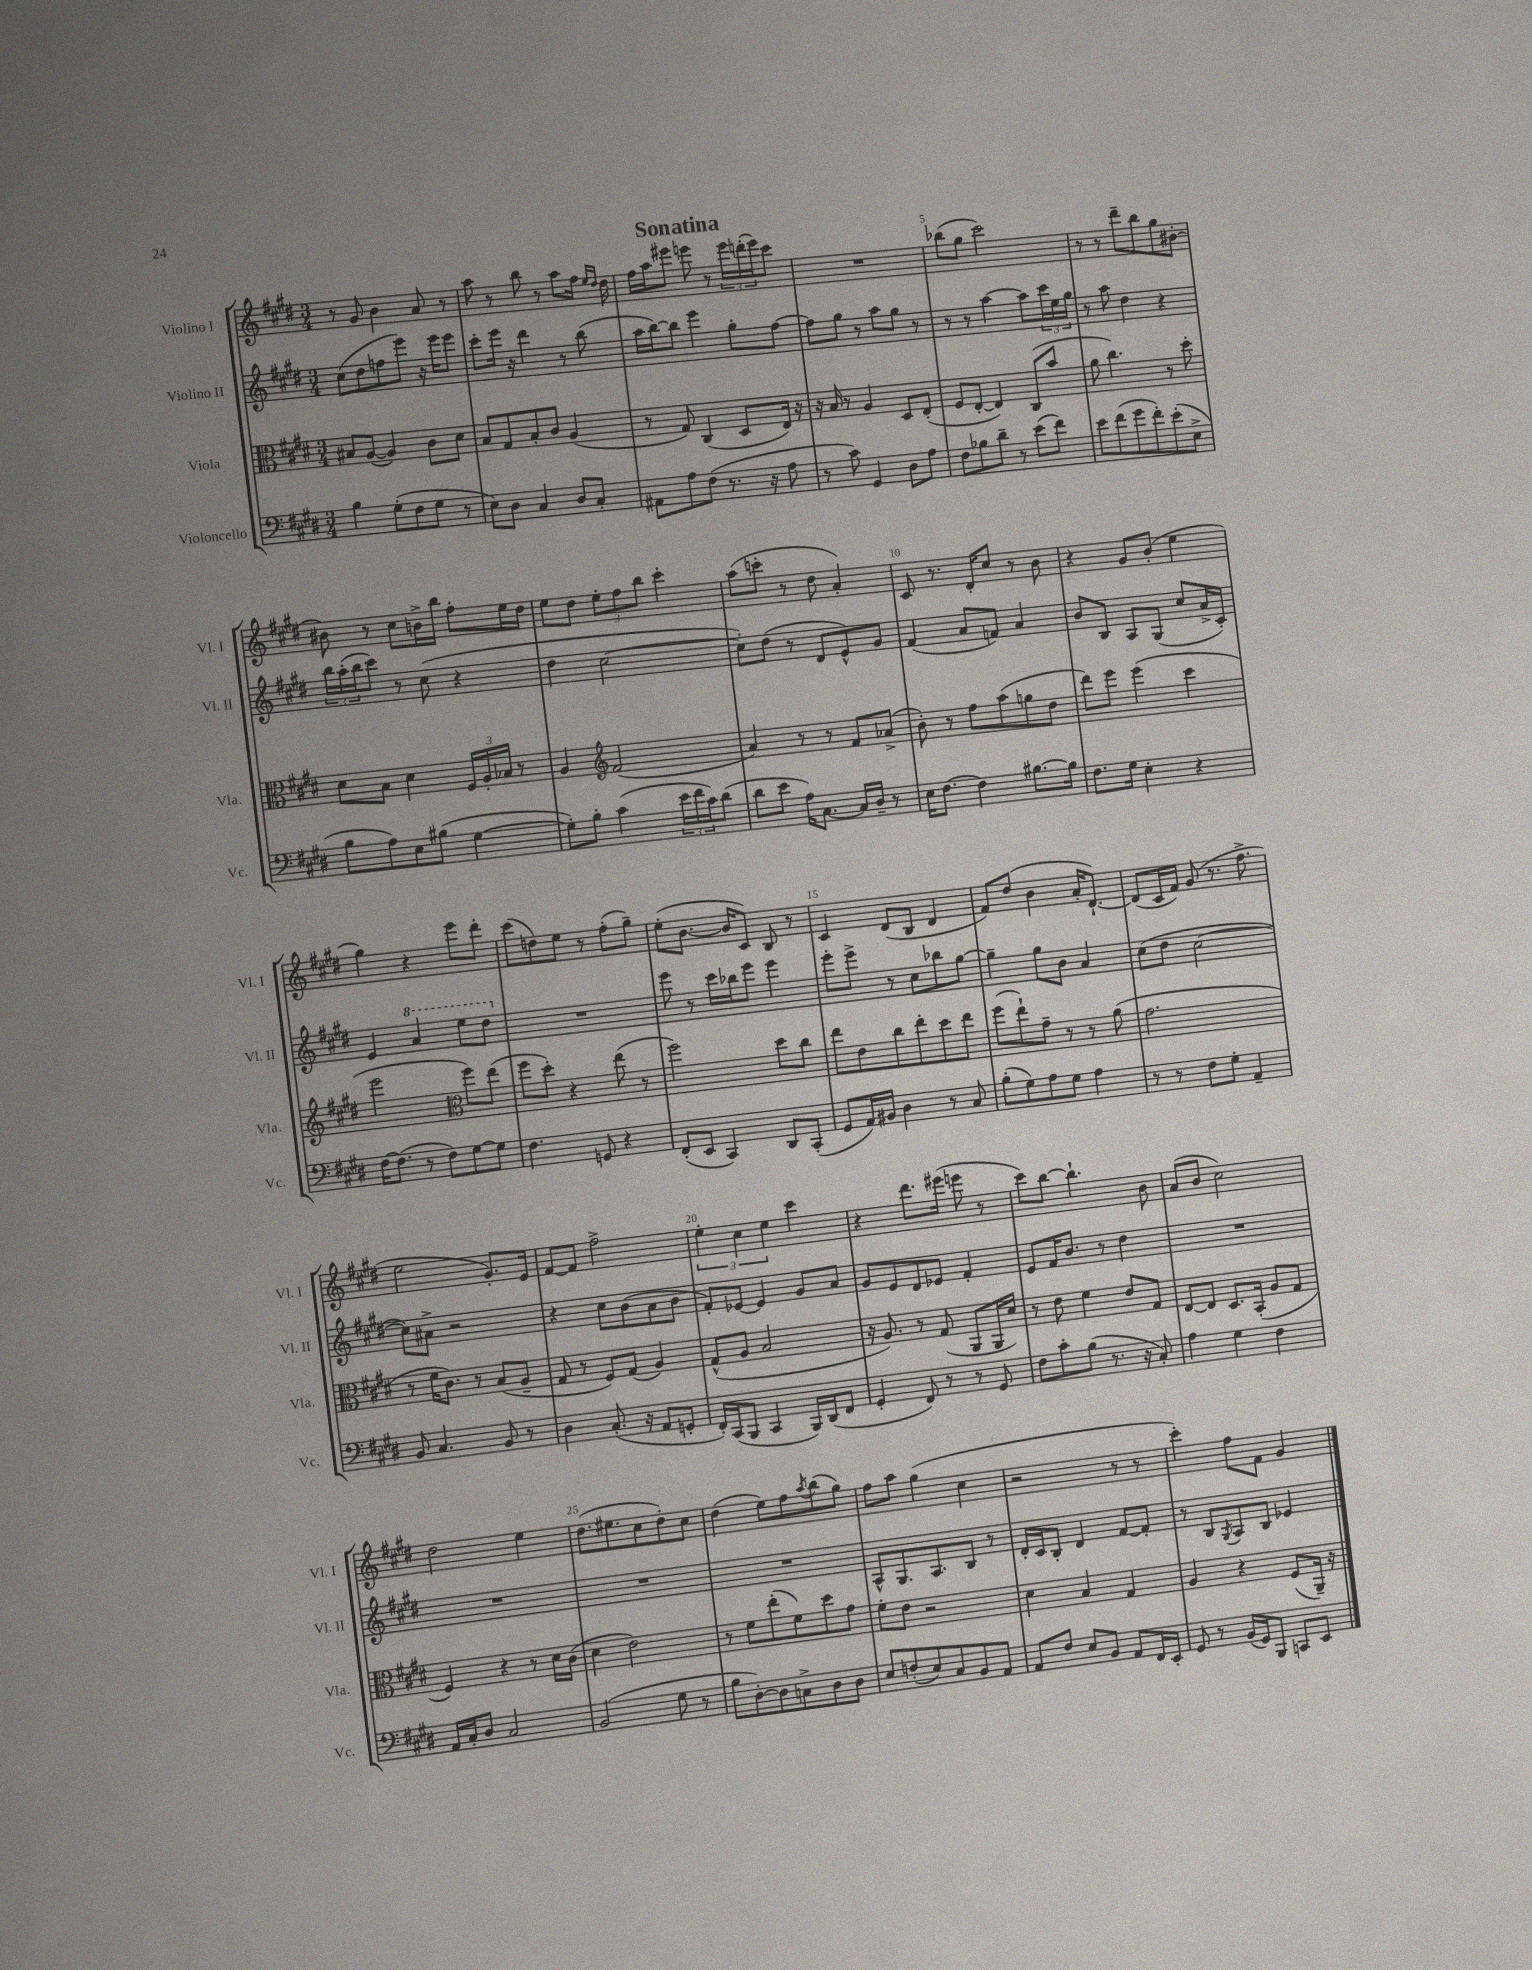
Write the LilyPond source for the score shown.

\header { title = "Sonatina" }
<<
\new StaffGroup <<
\new Staff = "s0" \with { instrumentName = "Violino I" shortInstrumentName = "Vl. I" } {
    \clef treble \key e \major \numericTimeSignature \time 3/4
    r8 gis'8 b'4 a'8 r8 |
    a''8 r8 b''8 r8 a''8 fis''16 \grace { e''16 dis''16 } dis''16 |
    fis''16 a''16 eis'''8 e'''8 r8 \tuplet 3/2 { e'''16 d'''16-.( e'''16) } cis'''8 |
    R2. |
    bes''8( gis''8 cis'''2) |
    r8 r8 dis'''8-- b''8 gis''8 bis'8~-. |
    bis'8 r8 cis''8 b'16-> b''16 fis''8-. e''16 dis''16 |
    e''8 dis''8 \tuplet 3/2 { e''8-. fis''8 b''8 } cis'''4-. |
    a''8( c'''8-. r8 dis''8 a'4-.) |
    cis'8 r8. dis'16-. cis''8 r8 b'8 |
    r4 gis'8 b'8-.( e''4 |
    gis''4) r4 e'''8 dis'''8-. |
    cis'''8( d''8) e''8 r8 fis''8-.( gis''8--) |
    e''8-.( b'8.~ b'16 cis'8) b8 r8 |
    cis'4 dis'8( b8 dis'4 |
    fis'8) dis''8( b'4 a'16-. dis'8.~-!) |
    dis'8( cis'16 fis'16) gis'8( r8. fis''8.-> |
    e''2 gis'8.-.) e'16 |
    fis'8~ fis'8 fis''2-> |
    \tuplet 3/2 { e''4-. cis''4 e''4 } cis'''4 |
    r4 dis'''8. eis'''16( e'''8 r8 |
    cis'''8) b''8~ b''4.-! b'8 |
    a'8( b'8 cis''2) |
    dis''2 e''4 |
    dis''8.( eis''8. cis''8 dis''8-.) cis''8 |
    dis''4( e''8) fis''8 \acciaccatura { a''8 } b''8( gis''8) |
    fis''8 a''8 gis''4( cis''4 |
    r2 r8 r8 |
    cis'''4-.) fis''8 fis'8 gis'4 \bar "|." |
}
\new Staff = "s1" \with { instrumentName = "Violino II" shortInstrumentName = "Vl. II" } {
    \clef treble \key e \major \numericTimeSignature \time 3/4
    cis''8( dis''8 f''8 e'''8) r16 e'''16 e'''8 |
    cis'''8-. e'''16 r16 dis'''4 r8 b''8( |
    a''16 b''16~) b''8 e'''4 gis''8-. fis''8~ |
    fis''8 gis''8 r8 a''8 gis''8 r8 |
    r8 r8 a''4~ a''8 \tuplet 3/2 { cis'''16 e''16 gis''16 } |
    r8 a''8 dis''4 r4 |
    \tuplet 3/2 { b''16 a''16-.( b''16 } cis'''8) r8 cis''8( r4 |
    dis''4 cis''2~ |
    cis''8-.) dis''8( r8 dis'8 e'8-^) gis'8 |
    fis'4( a'8 f'8) a'4 |
    b'8 b8 a8 gis8( cis''8 a'16-> cis'16-.) |
    e'4 \ottava #1 a''4 e'''8 dis'''8 \ottava #0 |
    R2. |
    e'''8 r8 cis'''16 bes''16 e'''8 e'''4 |
    e'''8-. e'''8-> r8 cis''8 bes''8 gis''8~ |
    gis''4-- gis''8 b'8 a'4 |
    cis''8( dis''8 cis''2~ |
    cis''8) ais'8-> r2 |
    r4 cis''8 b'8( a'8 b'8 |
    fis'8-.) ees'8~ ees'4 gis'8 a'8 |
    gis'8 e'8 dis'8 ees'8 fis'4-. |
    e'8 fis'16 b'8. r8 dis''4 |
    R2. |
    R2. |
    R2. |
    R2. |
    a8-^ gis8. a8. b8 r8 |
    dis'16-. cis'16 b8-. dis'4 fis'8~ fis'8-. |
    r8 b8 \acciaccatura { gis8 } a8 b8 ees'4 \bar "|." |
}
\new Staff = "s2" \with { instrumentName = "Viola" shortInstrumentName = "Vla." } {
    \clef alto \key e \major \numericTimeSignature \time 3/4
    bis8 a8~( a4) cis'8 dis'8 |
    b8 gis8 b8-. cis'8 a4( |
    r8 gis8) cis4( dis8 e16) r16 |
    r16 b16 r8 a4 dis8 e8-.( |
    fis8 e8~-. e4) cis8( b'8 |
    a'8 cis''4.) r8 dis''8-. |
    dis'8 b8 dis'4 \tuplet 3/2 { fis16 a16-. bes16 } r8 |
    a4 \clef treble fis'2( |
    a'4) r8 r8 fis'8 aes'8->( |
    b'8-.) r8 fis''8 a''8( g''8 dis''8 |
    dis'''8) e'''8 e'''4( cis'''4 |
    e'''2 \clef alto fis''8) e''8( |
    fis''8 dis''8-.) r4 e''8( r8 |
    fis''2) dis''8 cis''8 |
    e''8 e'8 cis''8 e''8-. dis''8 e''8 |
    fis''8( e''8-!) gis'8-- r8 r8 a'8( |
    gis'2. |
    r8 fis'16 cis'8.) r8 b8( a8-- |
    gis8 r8 fis8) gis8( a4) |
    gis8-^( a8 b2 |
    r16 a8.) r8 gis8( a,8 a,16 dis'16) |
    r8 e'8 fis'4 e'8 gis8 |
    e8~ e8 dis8. b,16-.( a8 gis8 |
    fis4) r4 r8 dis'16 cis'16( |
    dis'4 e'2) |
    r8 fis'8 e''8-.( fis'8) dis''8 gis'8 |
    fis'8-. e'8 r2 |
    dis'4 b4 gis4 |
    a4 r4 fis8( a,16--) r16 \bar "|." |
}
\new Staff = "s3" \with { instrumentName = "Violoncello" shortInstrumentName = "Vc." } {
    \clef bass \key e \major \numericTimeSignature \time 3/4
    b4 gis8-.( fis8 gis8 r8 |
    e8) dis8 cis4 dis8 cis8-. |
    ais,8 a8 fis8( r8. r16 a8 |
    r8 cis'8) gis,4 dis8 a8 |
    fis8 bes8 dis'8-- r8 e'8( fis'8) |
    e'8 fis'8( gis'8 fis'8-.) e'8-.( e8-> |
    b8 a8) e8 bis8( gis4~ |
    gis8-.) b8-. cis'4( \tuplet 3/2 { e'16 fis'16 cis'16) } dis'8( |
    dis'8 e'8 a16) cis8.~ cis16 dis16-- r8 |
    e16 fis8.~ fis4 bis8.~ bis16 |
    fis8. gis16 e4-. r4 |
    fis16~ fis8.( r8 fis8) gis8~ gis8 |
    fis4. g,8 r4 |
    fis,8-.( e,8 cis,4) dis,8 cis,8-.( |
    gis,8 a,16) bis,16 dis4 r8 cis8 |
    b8-.( gis8) a8 gis8 a4 |
    r8 r8 fis8 gis8-. a,4-- |
    b,8 cis4. b,8 r8 |
    dis4 cis8.-.( r16 a,8 g,8-. |
    fis,16-.) cis,16( b,,8 cis,4 b,,16) dis,16( fis,8 |
    gis,4-. fis,8) r8 r8 gis,8 |
    fis8 cis'8-. b8( r8. r16 cis8-.) |
    a4 gis4 fis4 |
    a,16 cis16-. dis8 cis2 |
    b,2( gis8 r8 |
    b8 dis8~-.) dis8 c8-> dis8 dis8 |
    e8 f8-.( e8) cis8 b,8 a,8 |
    a,8 fis8 e8 b,8 a,8 fis,16 e,16-. |
    gis,8 r8 b,16( gis,16) b,,8 c,8 e,8 \bar "|." |
}
>>
>>
\layout { \context { \Score \override BarNumber.break-visibility = ##(#f #t #t) barNumberVisibility = #(every-nth-bar-number-visible 5) } }
